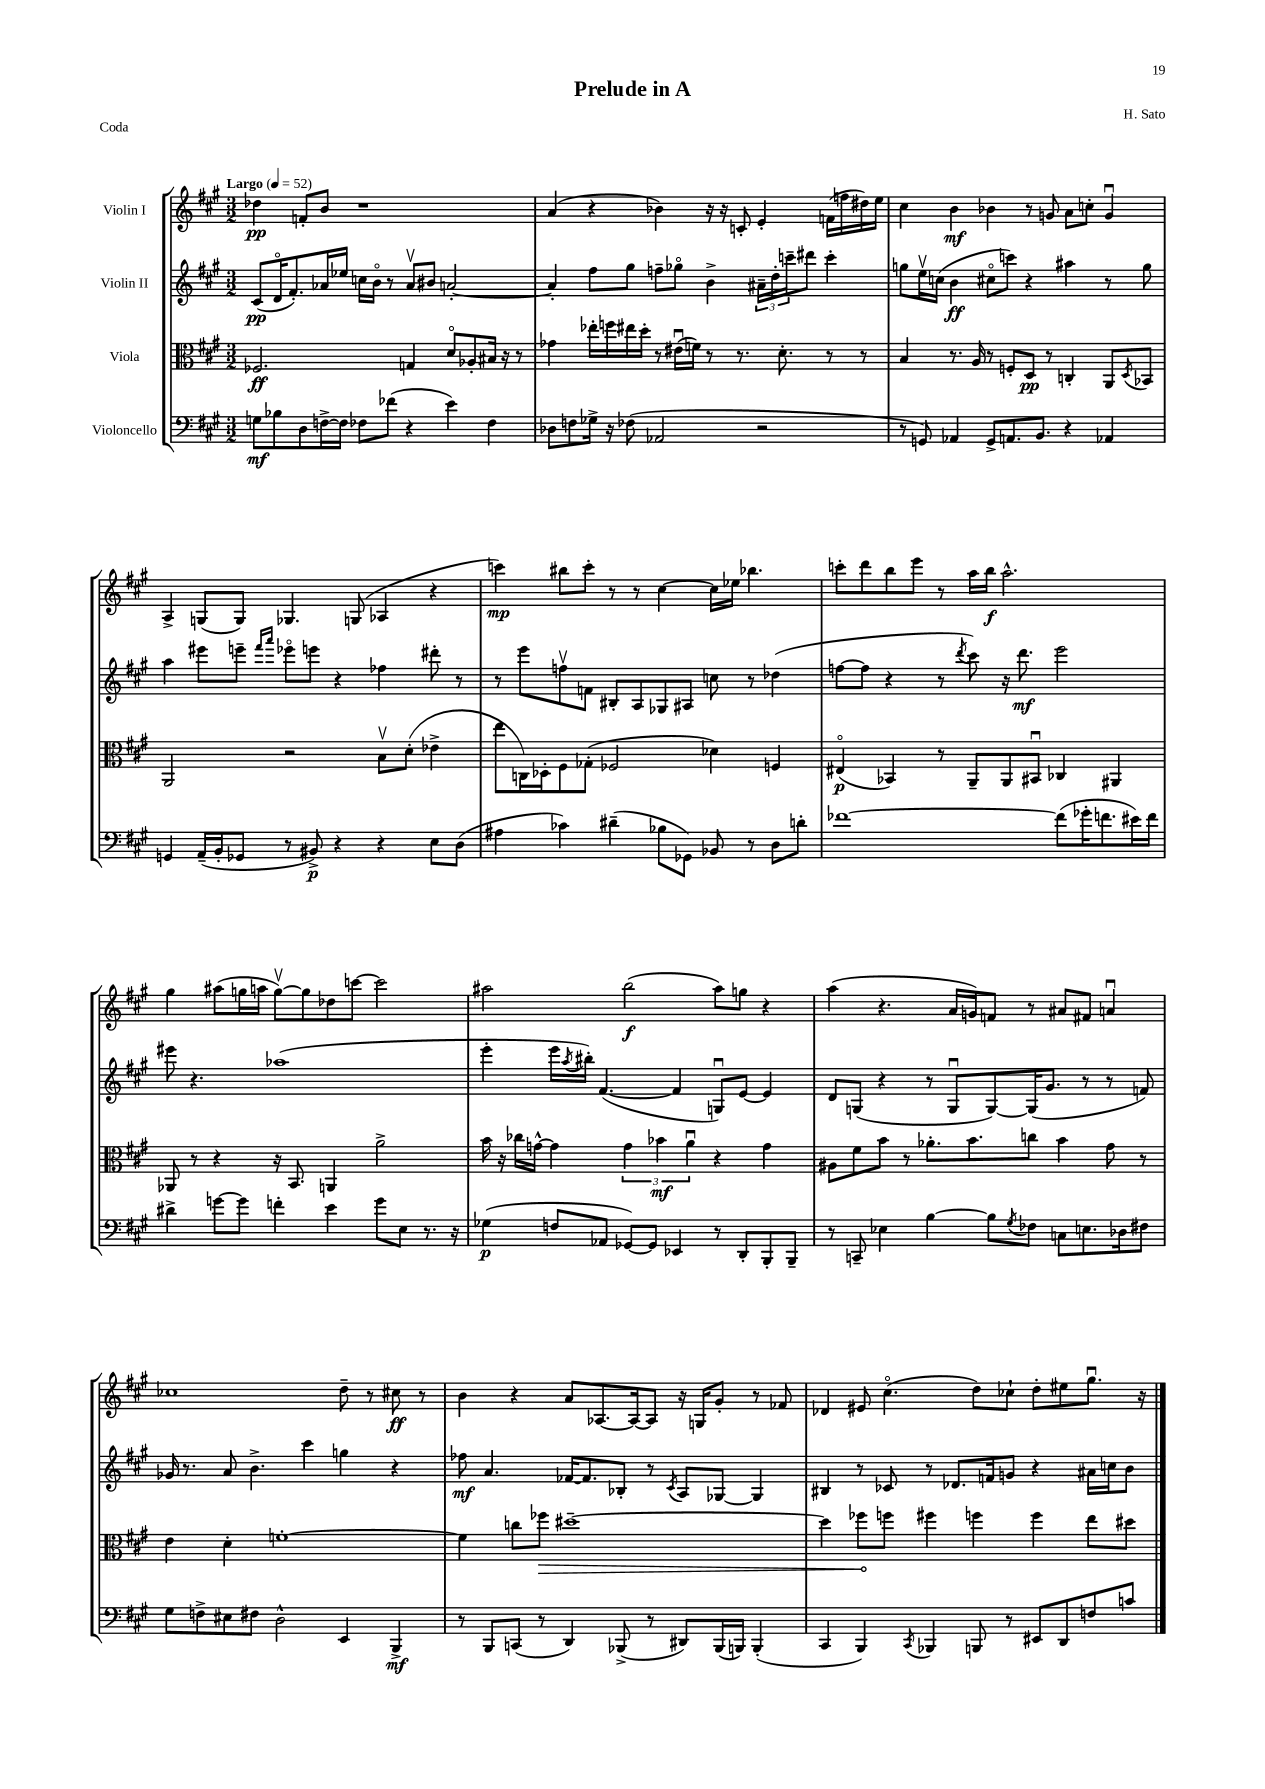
\header { title = "Prelude in A" composer = "H. Sato" piece = "Coda" }
<<
\new StaffGroup <<
\new Staff = "s0" \with { instrumentName = "Violin I" } {
    \clef treble \key a \major \numericTimeSignature \time 3/2 \tempo "Largo" 4 = 52
    des''4\pp f'8-. b'8 r1 |
    a'4( r4 bes'4) r16 r16 c'8-. e'4-. f'16( f''16 dis''16) e''16 |
    cis''4 b'4\mf bes'4 r8 g'8 a'8 c''8-. g'4\downbow |
    a4-> g8( g8) ges4. g8( aes4 r4 |
    c'''4\mp) bis''8 c'''8-. r8 r8 cis''4~ cis''16 ees''16 bes''4. |
    c'''8-. d'''8 b''8 e'''8 r8 a''16 b''16\f a''2.-^ |
    gis''4 ais''8( g''16 a''16 g''8~\upbow) g''8 des''8 c'''8~ c'''2 |
    ais''2 b''2\f( ais''8) g''8 r4 |
    a''4( r4. a'16 g'16) f'8 r8 ais'8 fis'8 a'4\downbow |
    ces''1 d''8-- r8 cis''8\ff r8 |
    b'4 r4 a'8 aes8.~ aes16~ aes8 r16 g16 gis'8-. r8 fes'8 |
    des'4 eis'8 cis''4.\flageolet( d''8) ces''8-! d''8-. eis''8 gis''8.\downbow r16 \bar "|." |
}
\new Staff = "s1" \with { instrumentName = "Violin II" } {
    \clef treble \key a \major \numericTimeSignature \time 3/2
    cis'8\pp( d'16\flageolet fis'8.-.) aes'16 ees''16 c''16 b'16\flageolet r8 aes'8\upbow bis'8 a'2~-. |
    a'4-. fis''8 gis''8 f''8-- ges''8\flageolet b'4-> \tuplet 3/2 { ais'16-- d''16-. c'''16-- } dis'''8 c'''4-. |
    g''8 e''16\upbow c''16( b'4\ff cis''8\flageolet c'''8) r4 ais''4 r8 g''8 |
    a''4 eis'''8 e'''8-- \grace { fis'''16 a'''16 } ees'''8\flageolet e'''8 r4 fes''4 dis'''8-. r8 |
    r8 e'''8 f''8\upbow f'8 bis8-. a8 ges8 ais8 c''8 r8 des''4( |
    f''8~ f''8 r4 r8 \acciaccatura { d'''8 } cis'''8) r16 d'''8.\mf e'''2 |
    eis'''8 r4. aes''1( |
    e'''4-. e'''16 \acciaccatura { a''8 } bis''16-.) fis'4.~( fis'4 g8\downbow) e'8~ e'4 |
    d'8 g8( r4 r8 g8\downbow g8~) g16( gis'8. r8 r8 f'8) |
    ges'16 r8. a'8 b'4.-> cis'''4 g''4 r4 |
    fes''8\mf a'4. fes'16~ fes'8. bes8-. r8 \acciaccatura { cis'8 } a8 ges8~ ges4 |
    bis4 r8 ces'8 r8 des'8. f'16 g'8 r4 ais'16 c''16 b'8 \bar "|." |
}
\new Staff = "s2" \with { instrumentName = "Viola" } {
    \clef alto \key a \major \numericTimeSignature \time 3/2
    fes2.\ff g4 d'8\flageolet aes8-. bis16 r16 r8 |
    ges'4 ees''16-. f''16 eis''16 d''16-. r8 eis'16\downbow( f'16) r8 r8. d'8.-. r8 r8 |
    b4 r8. a16 r8 f8-. d8\pp r8 c4-. a,8 \acciaccatura { d8 } bes,8 |
    a,2 r2 b8\upbow d'8-.( ees'4-> |
    e''8 c16) des16-. fis8 ges8-.( fes2 des'4) f4 |
    eis4\flageolet\p( bes,4) r8 a,8-- a,8 bis,8\downbow ces4 ais,4 |
    aes,8 r8 r4 r16 b,8. a,4 a'2-> |
    b'16 r16 ces''16 g'16~-^ g'4 \tuplet 3/2 { g'4 bes'4\mf a'4\downbow } r4 g'4 |
    ais8 fis'8 b'8 r8 aes'8.-. b'8. c''8 b'4 gis'8 r8 |
    e'4 d'4-. f'1~-. |
    f'4 c''8 \once \override Hairpin.circled-tip = ##t fes''8\> dis''1~-- |
    dis''4 fes''8\! f''8 fis''4 f''4 f''4 e''8 dis''8 \bar "|." |
}
\new Staff = "s3" \with { instrumentName = "Violoncello" } {
    \clef bass \key a \major \numericTimeSignature \time 3/2
    g8\mf bes8 d8 f16~-> f16 fes8 fes'8( r4 e'4) fes4 |
    des8 f8 ges16-> r16 fes8( aes,2 r2 |
    r8 g,8) aes,4 g,8-> a,8. b,8. r4 aes,4 |
    g,4 a,16--( b,16-. ges,8 r8 bis,8->\p) r4 r4 e8 d8( |
    ais4 ces'4) dis'4--( bes8 ges,8) bes,8 r8 d8 d'8-. |
    fes'1~ fes'8( ges'16-. f'8. eis'16) f'16 |
    dis'4-> g'8~ g'8 f'4-. e'4 g'8 e8 r8. r16 |
    ges4\p( f8 aes,8 ges,8~) ges,8 ees,4 r8 d,8-. b,,8-. b,,8-- |
    r8 c,8-- ees4 b4~ b8 \acciaccatura { gis8 } fes8 c8 e8. des16 fis8 |
    gis8 f8-> eis8 fis8 d2-^ e,4 b,,4->\mf |
    r8 b,,8 c,8( r8 d,4) bes,,8->( r8 dis,8) bes,,16( b,,16) b,,4-.( |
    cis,4 b,,4) \acciaccatura { cis,8 } bes,,4 b,,8 r8 eis,8 d,8 f8 c'8 \bar "|." |
}
>>
>>
\layout { \context { \Score \remove "Bar_number_engraver" } }
